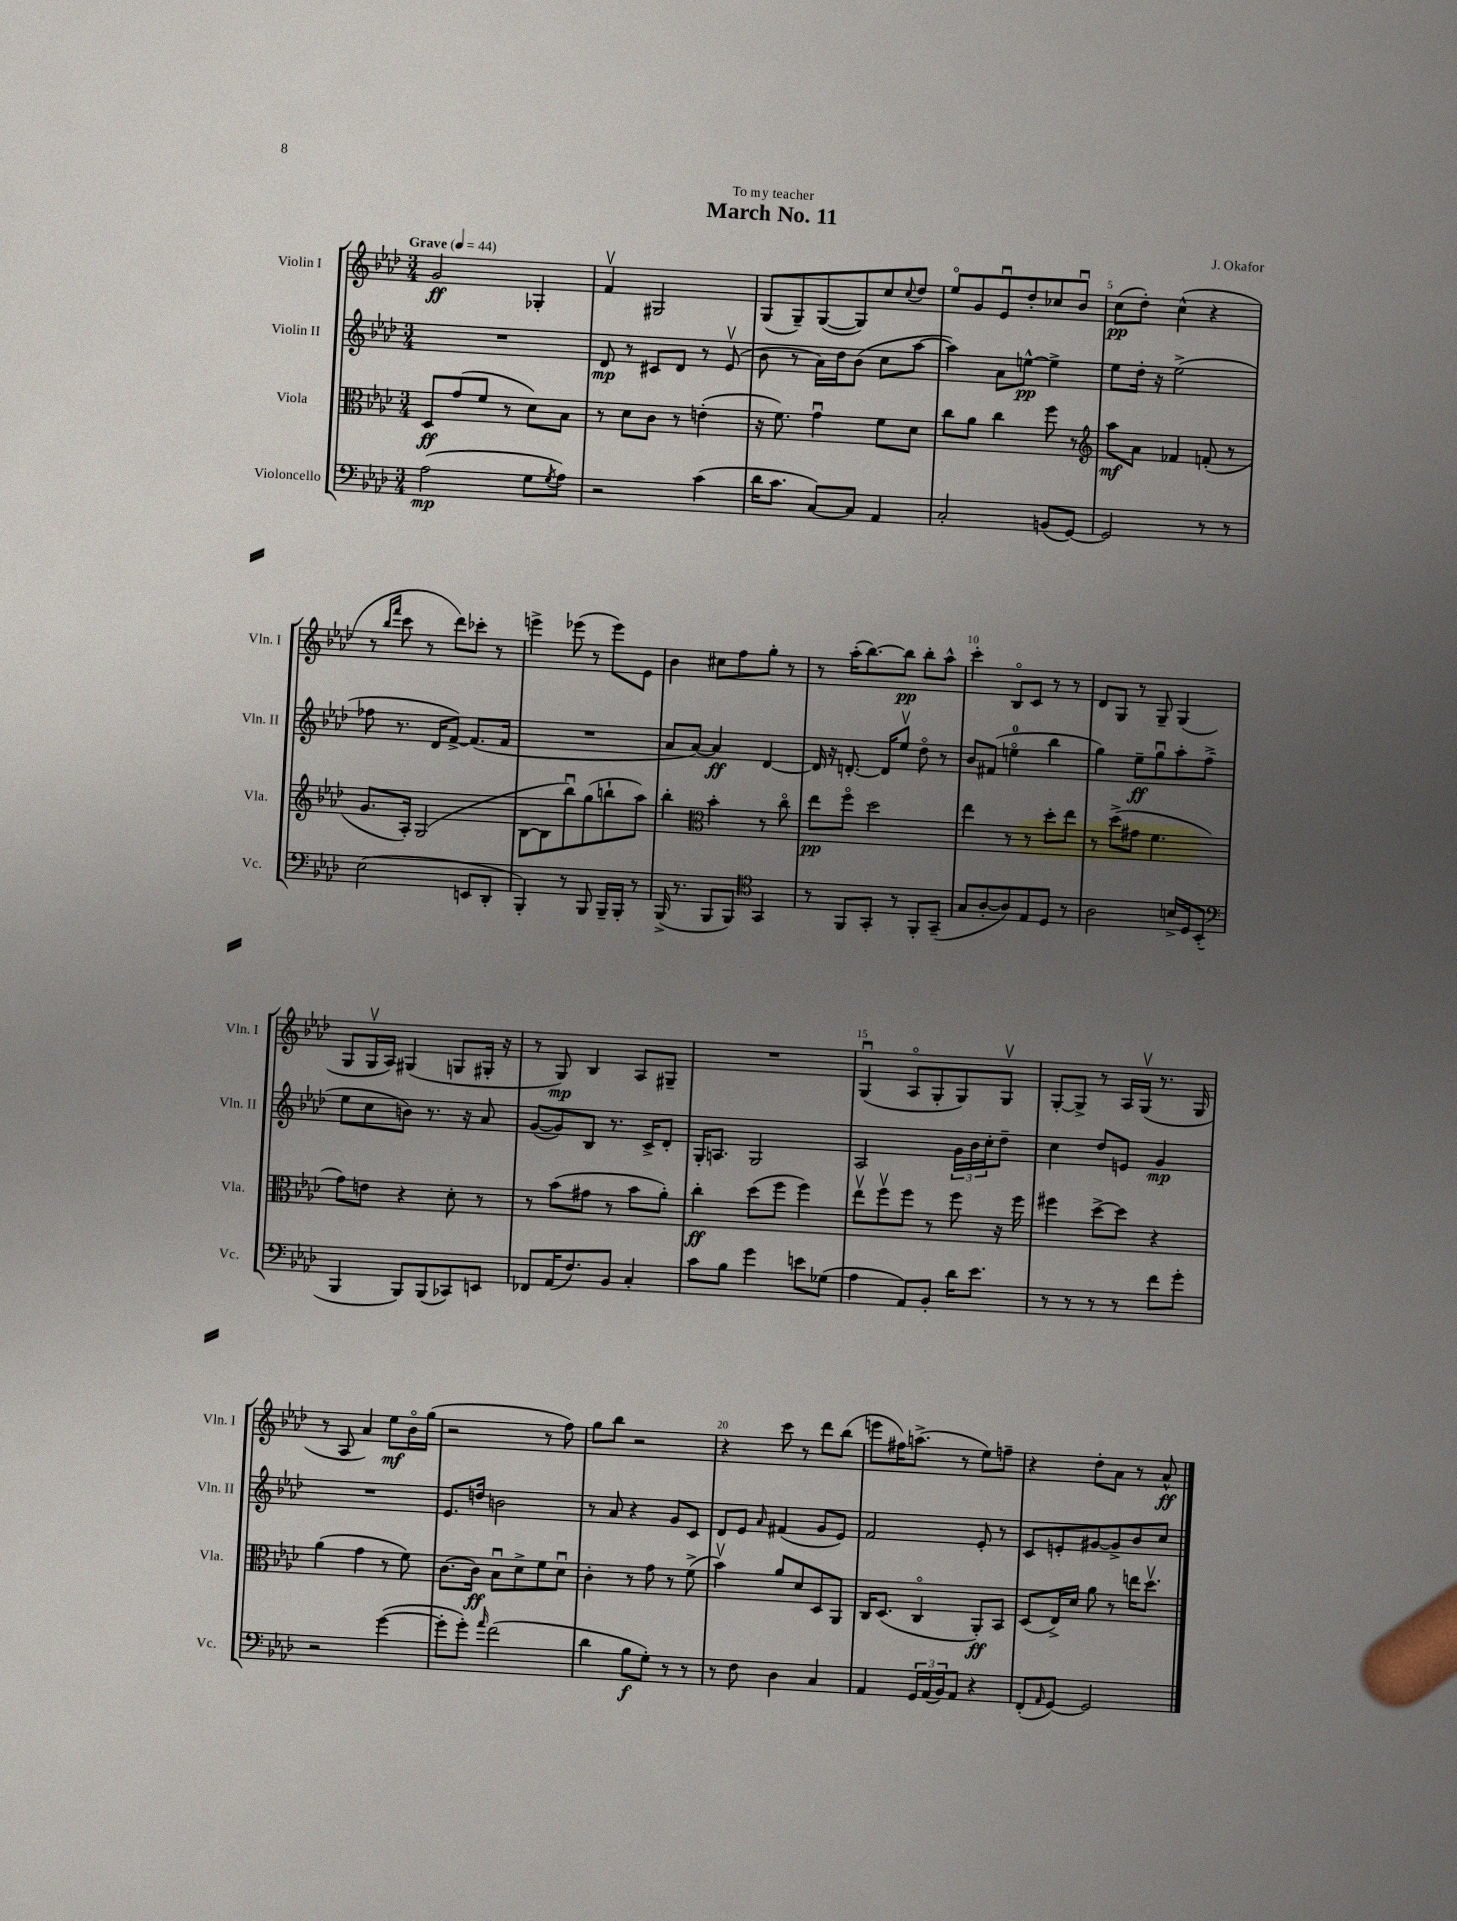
\header { title = "March No. 11" composer = "J. Okafor" dedication = "To my teacher" }
<<
\new StaffGroup <<
\new Staff = "s0" \with { instrumentName = "Violin I" shortInstrumentName = "Vln. I" } {
    \clef treble \key aes \major \numericTimeSignature \time 3/4 \tempo "Grave" 4 = 44
    g'2\ff ges4-. |
    f'4\upbow gis2 |
    g8( g8--) g8~( g8) c''8 \appoggiatura { c''8 } des''8 |
    ees''8\flageolet g'8 ees'8\downbow des''8-. ces''8 bes'8\downbow |
    c''8\pp( des''8-.) c''4-^( r4 |
    r8 \grace { bes''16 f'''16 } c'''8 r8 des'''8) ces'''8-. r8 |
    e'''4-> ees'''8( r8 ees'''8) ees'8 |
    bes'4 cis''8 f''8 g''8-. r8 |
    r8 aes''16-.( bes''8.~) bes''8\pp bes''8-. aes''8-^ |
    c'''4-. bes8\flageolet c'8 r8 r8 |
    des'8 g8 r8 g8-- g4( |
    g8 g16\upbow aes16) gis4( g8 gis16-. r16 |
    r8 g8\mp) bes4 aes8 gis8-- |
    R2. |
    g4\downbow( aes8\flageolet g8-. g8) g8\upbow |
    g8~-. g8-> r8 aes16 g16\upbow( r8. g16 |
    r8 aes8 aes'4) ees''8\mf bes'16\flageolet g''16( |
    r2 r8 f''8) |
    g''8 bes''8 r2 |
    r4 c'''8 r8 des'''8 bes''8( |
    e'''8 fis''16) a''8.->( r8 ees''8) f''8-- |
    r4 des''8-. aes'8 r8 aes'8-^\ff \bar "|." |
}
\new Staff = "s1" \with { instrumentName = "Violin II" shortInstrumentName = "Vln. II" } {
    \clef treble \key aes \major \numericTimeSignature \time 3/4
    R2. |
    des'8\mp r8 cis'8 des'8 r8 ees'8\upbow( |
    bes'8 r8 aes'16) des''16 bes'8( c''8 aes''8~ |
    aes''4) aes'8 e''8~-^\pp e''4-> |
    ees''8 des''16-. r16 ees''2->( |
    fes''8 r8. des'16 f'8~->) f'8.( f'16 |
    R2. |
    aes'8 aes'8~) aes'4\ff des'4~ |
    des'16 r16 d'8.~-. d'16 ees''8\upbow des''8\flageolet r8 |
    bes'8 fis'8( e''4-0\flageolet bes''4 |
    g''4) ees''8--\ff g''8\downbow aes''8-. f''8->( |
    ees''8 c''8 b'8) r8. r16 aes'8 |
    g'8~( g'8) bes8 r8. c'16-> des'8-. |
    g16-. a8. g2 |
    aes2 \tuplet 3/2 { g'16 bes'16 c''16-. } des''8-- |
    c''4 des''8 e'8 g'4\mp |
    R2. |
    ees'8. d''16 b'2 |
    r8 aes'8 r4 g'8 c'8 |
    des'8 ees'8 \grace { aes'16 } fis'4( g'8 ees'8) |
    f'2 ees'8-. r8 |
    c'8 e'8-. gis'8~ gis'8-> bes'8 c''8 \bar "|." |
}
\new Staff = "s2" \with { instrumentName = "Viola" shortInstrumentName = "Vla." } {
    \clef alto \key aes \major \numericTimeSignature \time 3/4
    des8\ff g'8( f'8 r8 des'8) bes8 |
    r8 des'8 c'8 r8 e'4-.( |
    r16 f'8.) g'4\downbow f'8 des'8 |
    c''8 aes'8 c''4 f''8 r8 |
    \clef treble aes''8\mf aes'8 fes'4 f'8-.( r8 |
    g'8. aes16-.) g2( |
    bes8~ bes8 bes''8\downbow) g''8( b''8-! aes''8) |
    bes''4-. \clef alto bes'4-. r8 c''8\flageolet |
    ees''8\pp f''8\flageolet des''2 |
    ees''4 r8 r8 des''8-. ees''8 |
    r8 des''8->( gis'8 f'4. |
    g'8) e'8 r4 des'8-. r8 |
    r8 bes'8( gis'8 r8 bes'8 aes'8-.) |
    c''4-.\ff des''8( f''8 f''4) |
    ees''8\upbow f''8\upbow f''8 r8 f''8 r16 f''16 |
    fis''4 des''8~-> des''8 r4 |
    aes'4( g'4 r8 f'8) |
    c'8.~ c'16\ff bes8\downbow des'8-> f'8 des'8\downbow |
    c'4-. r8 g'8 r8 f'8->( |
    bes'4\upbow) aes'8 des'8 des8 aes,8 |
    c16 des8.( c4\flageolet aes,8-.\ff) bes,8 |
    des8( ees16->) des'16 aes'8 r8 e''16 des''8.\upbow \bar "|." |
}
\new Staff = "s3" \with { instrumentName = "Violoncello" shortInstrumentName = "Vc." } {
    \clef bass \key aes \major \numericTimeSignature \time 3/4
    aes2\mp( g8 \acciaccatura { g8 } aes8) |
    r2 c'4( |
    des'16 c'8. c8~) c8 aes,4 |
    c2-. b,8( g,8~) |
    g,2 r8 r8 |
    ees2( e,8 des,8-. |
    bes,,4-.) r8 bes,,8 bes,,16-- bes,,16-. r8 |
    bes,,16->( r8. bes,,8 bes,,8) \clef tenor g,4 |
    r8 f,8 g,8-. r8 f,8-. g,8--( |
    g8 aes8~-. aes8) ees8 des8 r8 |
    aes2 b16-> des16 bes,8-.( |
    \clef bass bes,,4 bes,,8) bes,,8( ces,8) e,8 |
    fes,8 aes,16( f8.) bes,8 c4-. |
    c'8 bes8 g'4 e'8 ges8( |
    aes4 aes,8) bes,8-. des'16 ees'8. |
    r8 r8 r8 r8 f'8 g'8-. |
    r2 g'4~( |
    g'8-. g'8-.) \grace { aes'16 } f'2( |
    des'4 bes8\f g8-.) r8 r8 |
    r8 f8 des4 c4 |
    aes,4 \tuplet 3/2 { g,16 aes,16( bes,16) } aes,8 r4 |
    f,8-.( \grace { aes,16 } g,8~) g,2 \bar "|." |
}
>>
>>
\layout { \context { \Score \override BarNumber.break-visibility = ##(#f #t #t) barNumberVisibility = #(every-nth-bar-number-visible 5) } }
